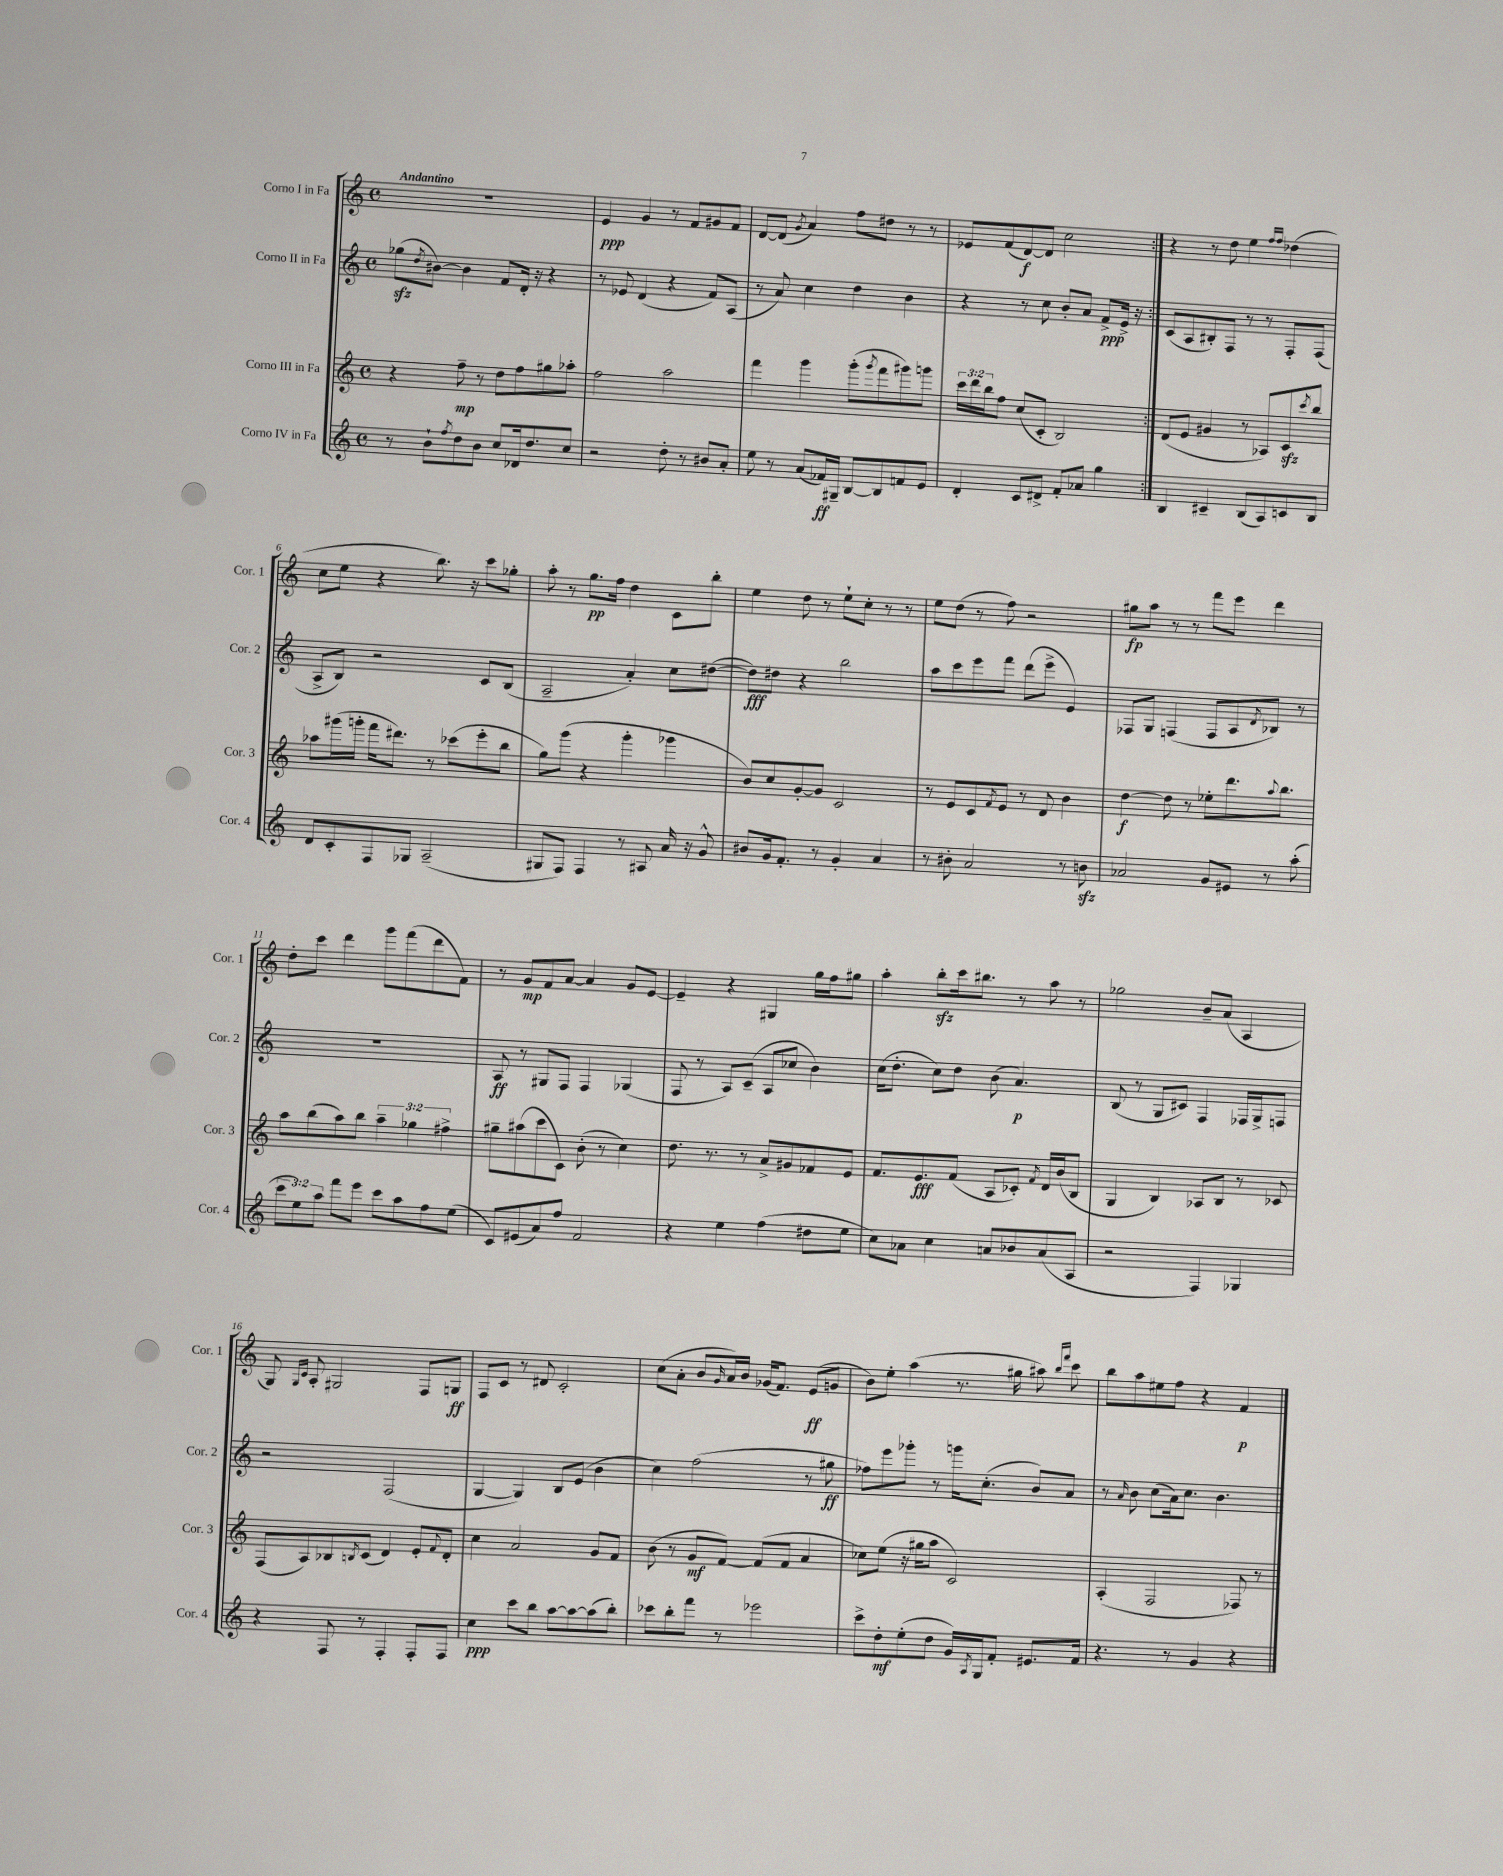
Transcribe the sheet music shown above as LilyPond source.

<<
\new StaffGroup <<
\new Staff = "s0" \with { instrumentName = "Corno I in Fa" shortInstrumentName = "Cor. 1" } {
    \clef treble \key c \major \defaultTimeSignature \time 4/4 \tempo "Andantino"
    \repeat volta 2 { R1 |
    e'4\ppp g'4 r8 f'8 gis'8 f'8 |
    d'8~ d'8( \acciaccatura { g'8 } a'4) f''8 dis''8 r8 r8 |
    ees'8 f'8( d'8~\f) d'8 c''2 | }
    r4 r8 d''8 e''4 \grace { f''16 f''16 } des''4( |
    c''8 e''8 r4 b''8.) r16 c'''8 ges''8-. |
    a''8-. r8 g''8.\pp f''16 d''4 c'8 b''8-. |
    e''4 d''8 r8 e''8-! c''8-. r8 r8 |
    e''8 d''8( r8 f''8) r2 |
    gis''8\fp a''8 r8 r8 f'''8 e'''8 d'''4 |
    d''8-. c'''8 d'''4 g'''8 f'''8( d'''8 f'8) |
    r8 g'8\mp f'8 a'8~ a'4 g'8 e'8~ |
    e'4-- r4 gis4 g''16 f''16 gis''8 |
    a''4-. b''8-.\sfz c'''16 bis''8. r8 a''8 r8 |
    ges''2 b'8-- a'8( a4 |
    g8) \grace { g16 c'16 } a8-. gis2 f8 g8\ff |
    f8 c'8 r8 dis'8 c'2-. |
    c''8( a'8-. b'8 \grace { g'16 } a'16) b'16 ges'16( f'8.) e'8\ff( g'8 |
    b'8) e''8-. a''4( r8. gis''16 ais''8) \grace { b''16 f'''16 } c'''8 |
    b''8 a''8 eis''8 f''8 r4 f'4\p \bar "|." |
}
\new Staff = "s1" \with { instrumentName = "Corno II in Fa" shortInstrumentName = "Cor. 2" } {
    \clef treble \key c \major \defaultTimeSignature \time 4/4
    \repeat volta 2 { ges''8\sfz( \acciaccatura { d''8 } bis'8~) bis'4 f'8 d'16-. r16 r4 |
    r8 ees'8 d'4( r4 f'8) a8( |
    r8 a'8) c''4 d''4 b'4 |
    r4 r8 c''8 b'8-. a'8 f'8->\ppp e'16-> r16 | }
    c'8( a8 bis8-.) f8 r8 r8 f8-. f8( |
    a8-> b8) r2 c'8 b8( |
    a2-- a'4-.) c''8 dis''8~( |
    dis''8\fff) dis''8 r4 b''2 |
    a''8 c'''8 e'''8 f'''8 d'''8( e'''8-> e'4) |
    fes8 g8 f4( f8 a8 \acciaccatura { d'8 } bes8) r8 |
    R1 |
    a8\ff r8 gis8 f8 f4 ges4( |
    f8 r8 a8) c'8--( a8 ces''8 b'4) |
    c''16( d''8.-. c''8) d''8 b'8( a'4.\p) |
    b8( r8 g8 cis'8) f4 fes16 g16-> f8 |
    r2 f2( |
    g4~ g4) b8 e'8( b'4 |
    c''4) f''2( r8 gis''8\ff |
    fes''8) e'''8 ges'''8-. r8 g'''16 c''8.-.( b'8) a'8 |
    r8 \grace { a'16 } b'8 c''8( a'16) c''8. b'4. \bar "|." |
}
\new Staff = "s2" \with { instrumentName = "Corno III in Fa" shortInstrumentName = "Cor. 3" } {
    \clef treble \key c \major \defaultTimeSignature \time 4/4 \override Staff.TupletNumber.text = #tuplet-number::calc-fraction-text
    \repeat volta 2 { r4 f''8--\mp r8 d''8 f''8 gis''8 aes''8-. |
    f''2 a''2 |
    f'''4 g'''4 g'''8-.( \acciaccatura { g'''8 } f'''8 gis'''8) g'''8 |
    \tuplet 3/2 { c'''16 d'''16 b''16 } f''8 c''8( c'8-. b2) | }
    d'8( e'8 gis'4 r8 aes8) c'8\sfz \acciaccatura { c'''8 } b''8 |
    aes''8 gis'''16( g'''16-. f'''16 dis'''8.) r8 ces'''8( e'''8-. b''8 |
    g''8) g'''8( r4 g'''4-. ges'''4 |
    b'8) c''8 g'8~-. g'8 c'2 |
    r8 e'8 c'8 \acciaccatura { f'8 } e'8 r8 d'8 b'4 |
    d''4~\f d''8 r8 ees''8-. d'''8. \appoggiatura { a''8 } b''8. |
    a''8 b''8( a''8) b''8 \tuplet 3/2 { a''4-- ges''4 fis''4-> } |
    gis''8-- ais''8( c'''8 c'8) b'8-.( r8 c''4) |
    d''8. r8. r8 a'8-> gis'8 fes'8 e'8 |
    f'8. e'8.\fff f'8( a8 ces'8-.) \acciaccatura { f'8 } d'16 b'16( b8 |
    g4 b4) aes8 b8 r8 ces'8 |
    f8( a8) bes8 \acciaccatura { b8 } c'8( d'4) e'8-. \appoggiatura { f'8 } d'8-. |
    c''4 a'2 g'8 f'8 |
    b'8( r8 g'8\mf f'8~) f'8( f'8 a'4 |
    ces''8) e''8( r16 gis''16 a''8 c'2) |
    a4-.( f2 fes8) r8 \bar "|." |
}
\new Staff = "s3" \with { instrumentName = "Corno IV in Fa" shortInstrumentName = "Cor. 4" } {
    \clef treble \key c \major \defaultTimeSignature \time 4/4 \override Staff.TupletNumber.text = #tuplet-number::calc-fraction-text
    \repeat volta 2 { r8 b'8-! \acciaccatura { f''8 } d''8 b'8 c''8 des'16 d''8. c''8 |
    r2 d''8-. r8 bis'8 a'8-. |
    e''8 r8 a'8( fes'16\ff) gis16-- b8~ b8 f'8 e'8 |
    d'4-. c'8 dis'8-> f'8-. aes'8 g''4 | }
    b4 cis'4-- b8( a8) c'8 b8 |
    d'8 c'8-. f8 ges8 a2--( |
    gis8 f8) f4 r8 ais8 a'16 r16 g'8-^ |
    bis'8 g'16 f'8.-. r8 g'4-. a'4 |
    r8 bis'8-. a'2 r8 b'8\sfz |
    aes'2 g'8 eis'8 r8 a''8-.( |
    \tuplet 3/2 { c'''8 e''8) a''8 } f'''8 e'''8 c'''8 a''8 f''8 e''8( |
    c'8) eis'8( a'8) f''8 f'2 |
    r4 e''4 f''4( dis''8 e''8 |
    c''8) aes'8 c''4 a'8 bes'8 a'8( a8 |
    r2 f4) ges4 |
    r4 f8 r8 f4-. f8-. f8 |
    c''4\ppp c'''8 b''8 a''8~ a''8~ a''8( b''8-.) |
    ces'''8 b''8-. f'''8 r8 ees'''2 |
    c'''8-> d''8-.\mf e''8-.( d''8 g'16) \acciaccatura { a8 } g16 f'8-. eis'8. f'16 |
    r4. r8 g'4 r4 \bar "|." |
}
>>
>>
